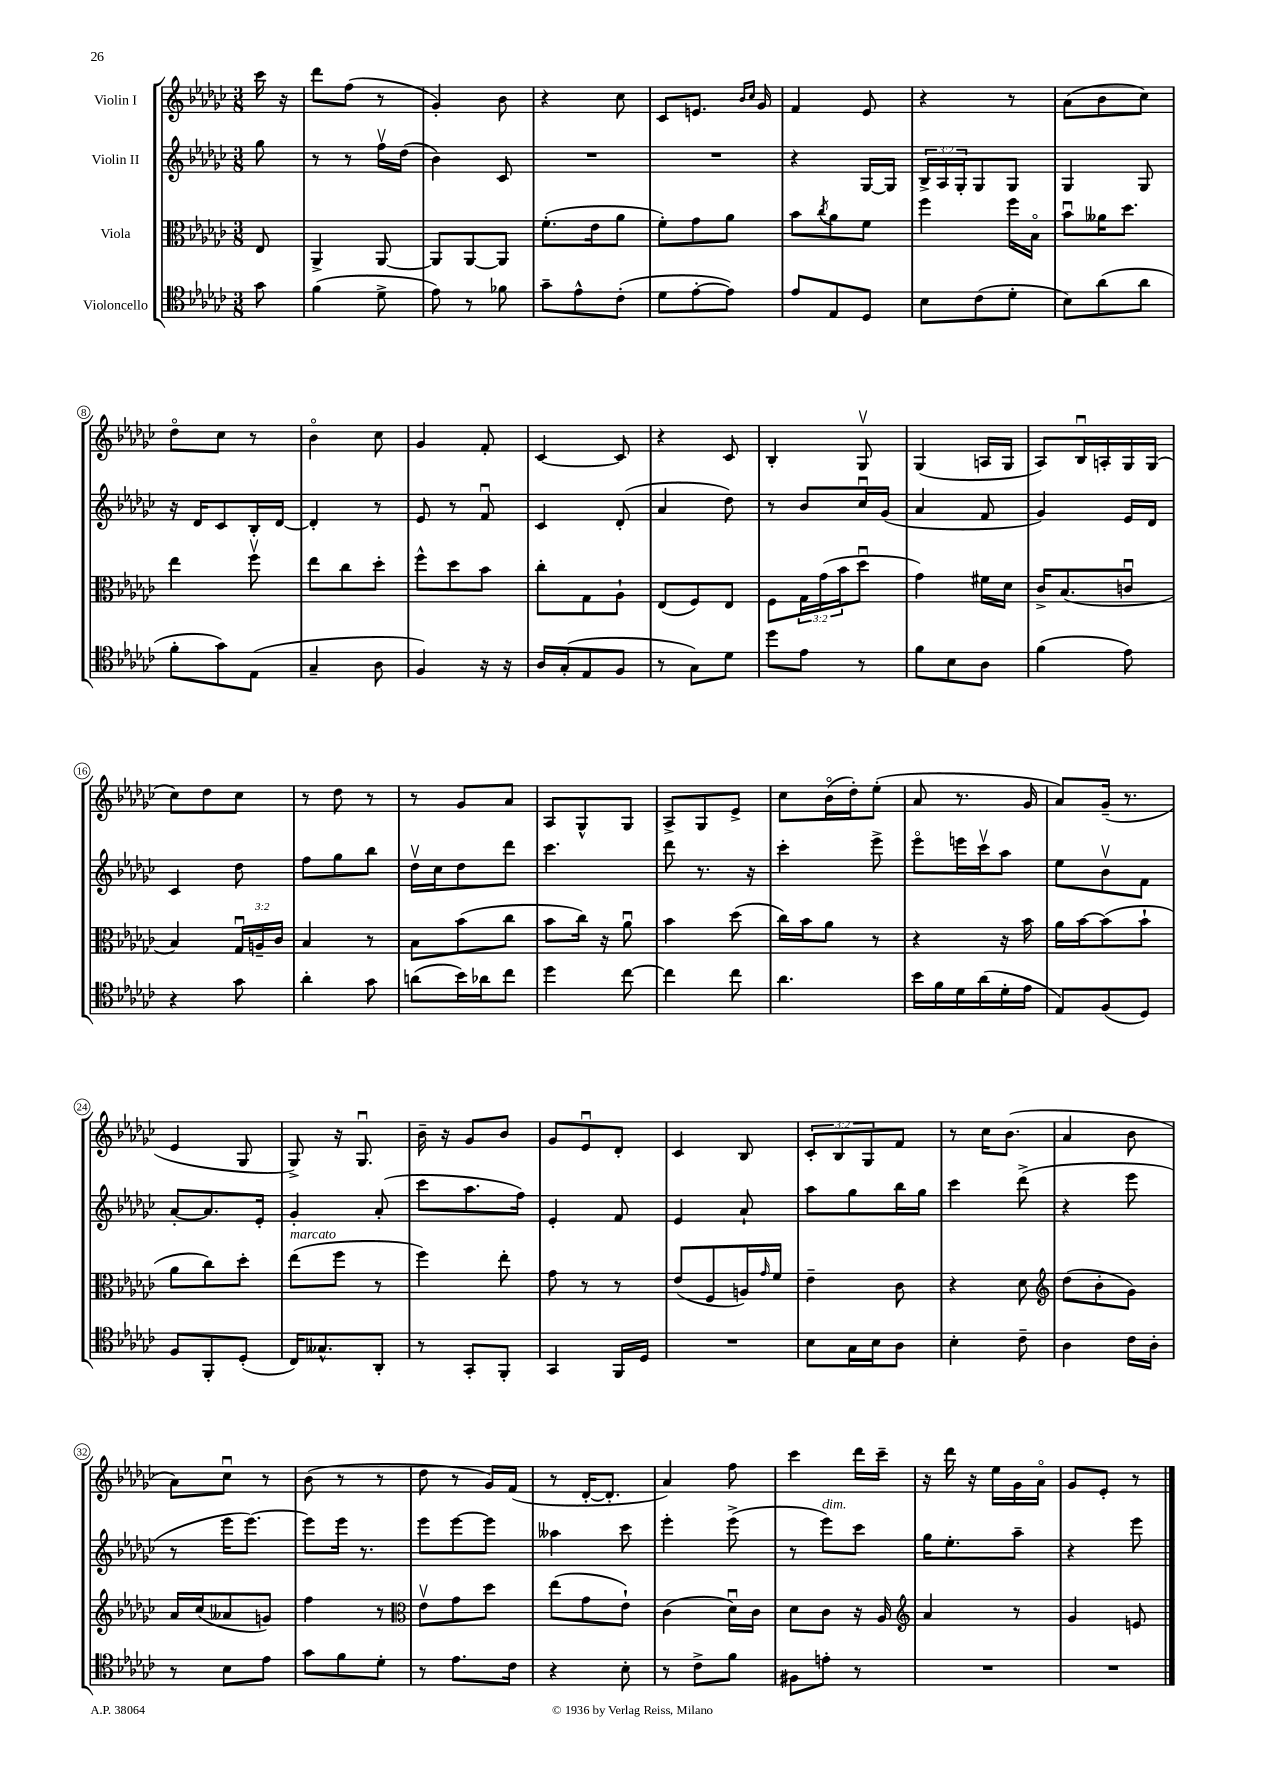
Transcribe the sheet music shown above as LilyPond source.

<<
\new StaffGroup <<
\new Staff = "s0" \with { instrumentName = "Violin I" } {
    \clef treble \key ges \major \numericTimeSignature \time 3/8 \override Staff.TupletNumber.text = #tuplet-number::calc-fraction-text \partial 8
    ces'''16 r16 |
    des'''8 f''8( r8 |
    ges'4-.) bes'8 |
    r4 ces''8 |
    ces'8 e'8. \grace { bes'16 ces''16 } ges'16 |
    f'4 ees'8 |
    r4 r8 |
    aes'8( bes'8 ces''8) |
    des''8\flageolet ces''8 r8 |
    bes'4\flageolet ces''8 |
    ges'4 f'8-. |
    ces'4~ ces'8 |
    r4 ces'8 |
    bes4-. ges8\upbow |
    ges4( a16 ges16 |
    aes8) bes16\downbow a16-. ges16 ges16( |
    ces''8) des''8 ces''8 |
    r8 des''8 r8 |
    r8 ges'8 aes'8 |
    aes8 ges8-^ ges8 |
    aes8-> ges8 ees'8-> |
    ces''8 bes'16\flageolet( des''16-.) ees''8-.( |
    aes'8 r8. ges'16 |
    aes'8) ges'16--( r8. |
    ees'4 ges8 |
    ges8->) r16 ges8.\downbow |
    bes'16-- r16 ges'8 bes'8 |
    ges'8 ees'8\downbow des'8-. |
    ces'4 bes8 |
    \tuplet 3/2 { ces'8-. bes8 ges8 } f'8 |
    r8 ces''16 bes'8.( |
    aes'4 bes'8 |
    aes'8) ces''8\downbow r8 |
    bes'8( r8 r8 |
    des''8 r8 ges'16) f'16( |
    r8 des'16~-. des'8.-. |
    aes'4) f''8 |
    ces'''4 des'''16 ces'''16-- |
    r16 des'''16 r16 ees''16 ges'16 aes'16\flageolet |
    ges'8 ees'8-. r8 \bar "|." |
}
\new Staff = "s1" \with { instrumentName = "Violin II" } {
    \clef treble \key ges \major \numericTimeSignature \time 3/8 \override Staff.TupletNumber.text = #tuplet-number::calc-fraction-text \partial 8
    ges''8 |
    r8 r8 f''16\upbow des''16( |
    bes'4) ces'8 |
    R4. |
    R4. |
    r4 ges16~ ges16 |
    \tuplet 3/2 { bes16-> aes16 ges16-. } ges8 ges8 |
    ges4 ges8 |
    r16 des'16 ces'8 bes16-. des'16~ |
    des'4-. r8 |
    ees'8 r8 f'8\downbow |
    ces'4 des'8-.( |
    aes'4 des''8) |
    r8 bes'8 ces''16\downbow ges'16( |
    aes'4 f'8 |
    ges'4) ees'16 des'16 |
    ces'4 des''8 |
    f''8 ges''8 bes''8 |
    des''16\upbow ces''16 des''8 des'''8 |
    ces'''4. |
    des'''8 r8. r16 |
    ces'''4-. ees'''8-> |
    ees'''8\flageolet e'''16 ces'''16\upbow aes''8 |
    ees''8 bes'8\upbow f'8 |
    aes'8~-. aes'8. ees'16-. |
    ges'4-. aes'8-.( |
    ces'''8 aes''8. f''16) |
    ees'4-. f'8 |
    ees'4 aes'8-! |
    aes''8 ges''8 bes''16 ges''16 |
    ces'''4 des'''8->( |
    r4 ees'''8 |
    r8 ees'''16 ees'''8.~) |
    ees'''8 ees'''16 r8. |
    ees'''8 ees'''8~ ees'''8 |
    aeses''4 ces'''8 |
    ees'''4-. ees'''8->( |
    r8 ees'''8^\markup { \italic "dim." }) ces'''8 |
    ges''16 ees''8.-. aes''8-- |
    r4 ees'''8 \bar "|." |
}
\new Staff = "s2" \with { instrumentName = "Viola" } {
    \clef alto \key ges \major \numericTimeSignature \time 3/8 \override Staff.TupletNumber.text = #tuplet-number::calc-fraction-text \partial 8
    ees8 |
    aes,4-> aes,8~ |
    aes,8 aes,8~ aes,8 |
    f'8.-.( ees'16 aes'8 |
    f'8-.) ges'8 aes'8 |
    bes'8 \acciaccatura { ces''8 } aes'8 f'8 |
    f''4 f''16 bes16\flageolet |
    bes'8\downbow aeses'16 des''8. |
    ees''4 f''8\upbow |
    ees''8 ces''8 des''8-. |
    f''8-^ des''8 bes'8 |
    ces''8-. ges8 aes8-! |
    ees8( f8) ees8 |
    f8 \tuplet 3/2 { ges16 ges'16( bes'16 } des''8\downbow |
    ges'4) fis'16 des'16 |
    ces'16-> bes8.( c'8\downbow |
    bes4) \tuplet 3/2 { ges16\downbow a16-- ces'16 } |
    bes4 r8 |
    bes8 bes'8( ces''8 |
    bes'8 ces''16) r16 aes'8\downbow |
    bes'4 des''8( |
    ces''16) bes'16 aes'8 r8 |
    r4 r16 bes'16 |
    aes'16 bes'16~ bes'8( bes'8-! |
    aes'8 ces''8) des''8-. |
    ees''8^\markup { \italic "marcato" }( f''8 r8 |
    f''4) ees''8-. |
    ges'8 r8 r8 |
    ees'8( f8 a16) \grace { ges'16 } f'16 |
    ees'4-- ces'8 |
    r4 des'8 |
    \clef treble des''8( bes'8-. ges'8) |
    aes'16 ces''16( aeses'8 g'8) |
    f''4 r8 |
    \clef alto ees'8\upbow ges'8 des''8 |
    ees''8( ges'8 ees'8-!) |
    ces'4( des'16\downbow) ces'16 |
    des'8 ces'8 r16 aes16 |
    \clef treble aes'4 r8 |
    ges'4 e'8 \bar "|." |
}
\new Staff = "s3" \with { instrumentName = "Violoncello" } {
    \clef tenor \key ges \major \numericTimeSignature \time 3/8 \partial 8
    ges'8 |
    f'4( des'8-> |
    ees'8) r8 fes'8 |
    ges'8-- ees'8-^ ces'8-.( |
    des'8 ees'8~-. ees'8) |
    ees'8 ees8 des8 |
    bes8 ces'8( des'8-. |
    bes8) aes'8( aes'8 |
    f'8-. ges'8) ees8( |
    ges4-- aes8 |
    f4) r16 r16 |
    aes16 ges16-.( ees8 f8 |
    r8 ges8) des'8 |
    des''8 ees'8 r8 |
    f'8 bes8 aes8 |
    f'4( ees'8) |
    r4 ges'8 |
    aes'4-. ges'8 |
    a'8( bes'16) aes'16 ces''8 |
    des''4 ces''8~ |
    ces''4 ces''8 |
    aes'4. |
    bes'16 f'16 des'16 aes'16( des'16-. ees'16 |
    ees8) f8( des8) |
    f8 f,8-. des8-.( |
    ces16) geses8.-^ aes,8-. |
    r8 ges,8-. f,8-. |
    ges,4 f,16 des16 |
    R4. |
    bes8 ges16 bes16 aes8 |
    bes4-. ces'8-- |
    aes4 ces'16 aes16-. |
    r8 bes8 ees'8 |
    ges'8 f'8 des'8-. |
    r8 ees'8. ces'16 |
    r4 bes8-. |
    r8 ces'8-> f'8 |
    fis8 e'8-. r8 |
    R4. |
    R4. \bar "|." |
}
>>
>>
\layout { \context { \Score \override BarNumber.stencil = #(make-stencil-circler 0.1 0.3 ly:text-interface::print) } }
